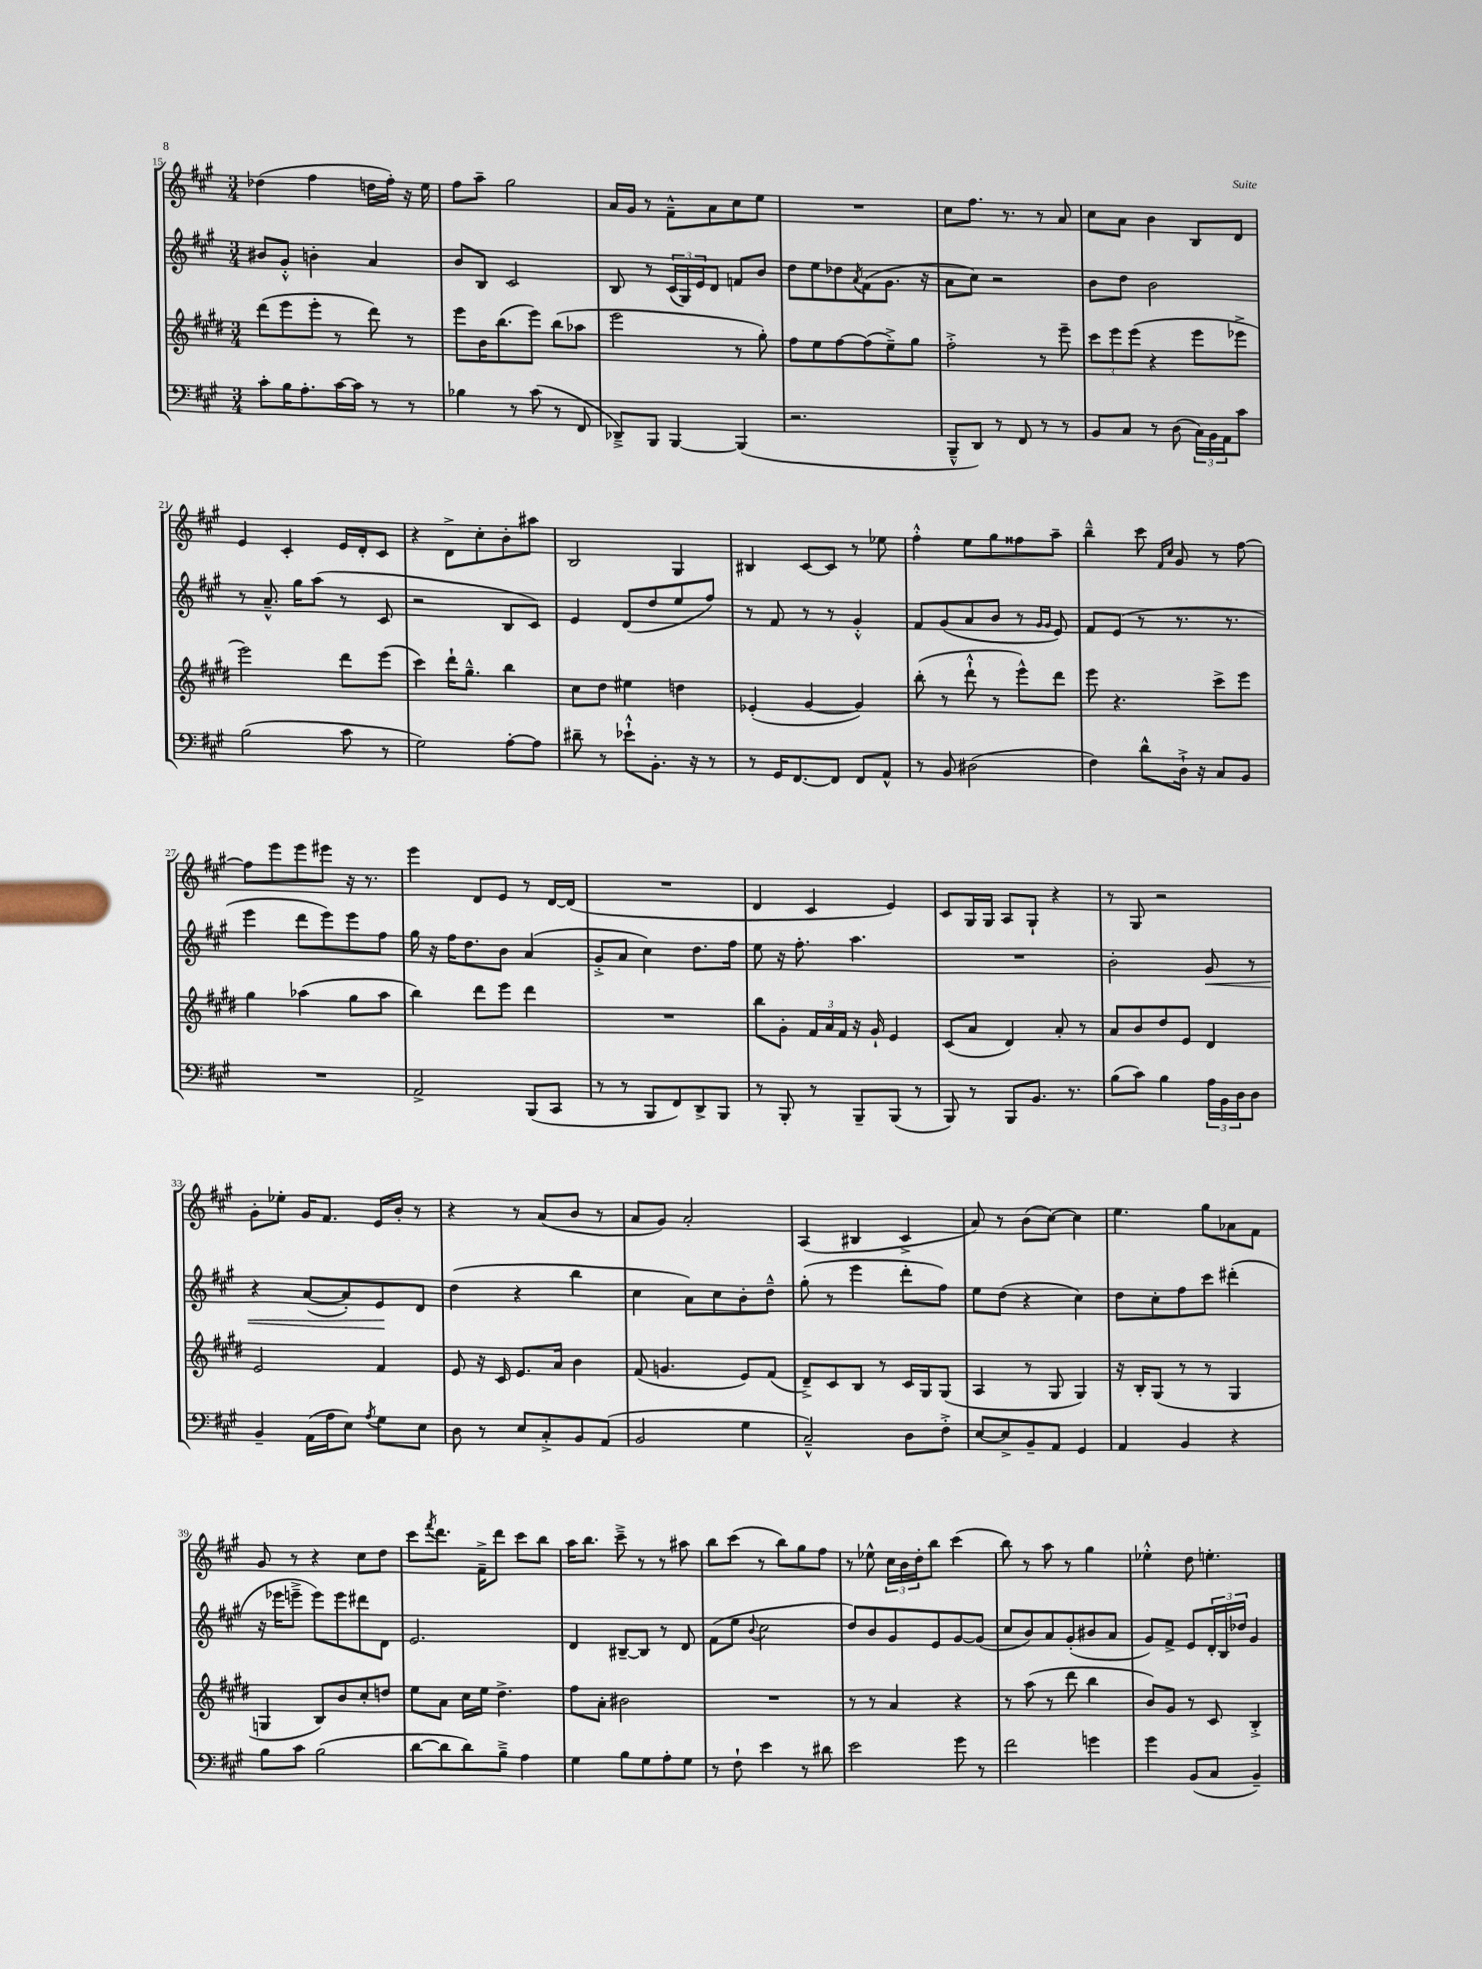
<<
\new StaffGroup <<
\new Staff = "s0" {
    \clef treble \key a \major \numericTimeSignature \time 3/4
    des''4( fis''4 d''16 fis''16-.) r16 e''16 |
    fis''8 a''8-- gis''2 |
    a'16 gis'16 r8 fis'8---^ a'8 cis''8 e''8 |
    R2. |
    cis''8 fis''8. r8. r8 a'8 |
    cis''8 a'8 b'4 b8 d'8 |
    e'4 cis'4-. e'16 d'16-. cis'8 |
    r4 d'8-> cis''8-. b'8-. ais''8 |
    b2 gis4 |
    bis4 cis'8~ cis'8 r8 ees''8 |
    fis''4-.-^ e''8 gis''8 fisis''8 a''8-- |
    b''4---^ cis'''8 \grace { fis'16 cis''16 } gis'8 r8 fis''8~ |
    fis''8 e'''8 e'''8 eis'''8 r16 r8. |
    e'''4 d'8 e'8 r8 d'16~ d'16( |
    R2. |
    d'4 cis'4 e'4) |
    cis'8 gis16 gis16 a8 gis8-! r4 |
    r8 gis8 r2 |
    gis'8-. ees''8-. gis'16 fis'8. e'16 b'16-. r8 |
    r4 r8 a'8( b'8 r8 |
    a'8 gis'8) a'2-. |
    a4( bis4 cis'4-> |
    a'8) r8 b'8( cis''8~) cis''4 |
    e''4. gis''8 aes'8 fis'8 |
    gis'8 r8 r4 cis''8 d''8 |
    cis'''8 \acciaccatura { fis'''8 } d'''8. fis'16---> d'''8 cis'''8 b''8 |
    a''16 b''8. cis'''8---> r8 r8 ais''8 |
    b''8 cis'''8( r8 b''8) gis''8 fis''8 |
    r8 ees''8-^ \tuplet 3/2 { cis''16 b'16 d''16-. } b''8 cis'''4( |
    b''8) r8 a''8 r8 gis''4 |
    ees''4-.-^ d''8 e''4.-. \bar "|." |
}
\new Staff = "s1" {
    \clef treble \key a \major \numericTimeSignature \time 3/4
    bis'8 gis'8-.-^ b'4-. a'4 |
    b'8 b8 cis'2 |
    b8 r8 \tuplet 3/2 { cis'16( gis16) e'16 } d'8 f'8 b'8 |
    d''8 e''8 des''8 \acciaccatura { a'8 } fis'8( gis'8. r16 |
    a'8 cis''8) r2 |
    b'8 d''8 b'2 |
    r8 a'8.---^ gis''16 a''8( r8 cis'8 |
    r2 b8 cis'8) |
    e'4 d'8( d''8 e''8 fis''8) |
    r8 fis'8 r8 r8 gis'4-.-^ |
    fis'8 gis'8( a'8 b'8 r8 \grace { gis'16 gis'16 } e'8) |
    fis'8 e'8( r8 r8. r8. |
    e'''4 d'''8 e'''8) e'''8 fis''8 |
    gis''16 r16 fis''16 d''8. b'8 a'4( |
    gis'8-.-> a'8 cis''4) d''8. fis''16 |
    e''8 r16 fis''8.-. a''4. |
    R2. |
    b'2-. gis'8\< r8 |
    r4 a'8~( a'8-.) e'8\! d'8 |
    d''4( r4 b''4 |
    cis''4 a'8) cis''8 b'8-. d''8---^ |
    gis''8-.( r8 e'''4 d'''8-. fis''8) |
    e''8 d''8( r4 cis''4) |
    d''8 cis''8-. fis''8 cis'''8 dis'''4-.( |
    r16 ees'''16 e'''8---> e'''8) e'''8 dis'''8 d'8 |
    e'2. |
    d'4 bis8~-- bis8 r8 d'8 |
    fis'8( e''8 \appoggiatura { b'8 } cis''2 |
    d''8) b'8 gis'8 e'8 gis'8~ gis'8( |
    cis''8 b'8) a'8 gis'8-.( bis'8 a'8 |
    gis'8) fis'8-> e'8 \tuplet 3/2 { d'16-. b16 des''16 } gis'4 \bar "|." |
}
\new Staff = "s2" {
    \clef treble \key e \major \numericTimeSignature \time 3/4
    dis'''8( e'''8 e'''8-. r8 dis'''8) r8 |
    e'''8 b'16 b''8.( e'''8) b''8( aes''8 |
    e'''2 r8 gis''8-.) |
    fis''8 e''8 fis''8~ fis''8( e''8--->) gis''8 |
    fis''2-.-> r8 e'''8-- |
    \tuplet 3/2 { cis'''8 e'''8 e'''8( } r4 e'''8 ees'''8-> |
    e'''2) dis'''8 e'''8( |
    cis'''4) dis'''16-! gis''8.---^ b''4 |
    cis''8 dis''8 eis''4 d''4 |
    ees'4-.( gis'4~ gis'4) |
    b''8-.( r8 dis'''8-!-^ r8 e'''8-^) dis'''8 |
    e'''8 r4. cis'''8-> e'''8 |
    gis''4 aes''4( gis''8 aes''8 |
    b''4) dis'''8 e'''8 dis'''4 |
    R2. |
    b''8 gis'8-. \tuplet 3/2 { fis'16 a'16 fis'16 } r16 gis'16-! e'4 |
    cis'8( a'8 dis'4) a'8-. r8 |
    a'8 b'8 dis''8 e'8 dis'4 |
    e'2 fis'4 |
    e'8 r16 cis'16 e'8. a'16 b'4 |
    fis'8( g'4. e'8) fis'8( |
    dis'8--->) cis'8 b8 r8 cis'16 gis16 gis8( |
    a4 r8 gis8 gis4) |
    r16 b16-. gis8( r8 r8 gis4 |
    g4 b8) b'8 cis''8-. d''8 |
    e''8 a'8 cis''16 e''16 dis''4.-> |
    fis''8 a'8-. bis'2 |
    R2. |
    r8 r8 a'4 r4 |
    r8 a''8( r8 dis'''8 b''4 |
    b'8) gis'8 r8 cis'8 b4-.-> \bar "|." |
}
\new Staff = "s3" {
    \clef bass \key a \major \numericTimeSignature \time 3/4
    cis'8-. b16 a8.-. cis'16~ cis'16 r8 r8 |
    bes4 r8 cis'8( r8 fis,8 |
    des,8--->) b,,8 b,,4~ b,,4( |
    r2. |
    b,,8---^ d,8) r8 fis,8 r8 r8 |
    b,8 cis8 r8 d8( \tuplet 3/2 { cis16) b,16 a,16 } cis'8 |
    b2( cis'8 r8 |
    gis2) a8~-. a8 |
    dis'8-- r8 ees'8-!-^ b,8.-. r16 r8 |
    r8 gis,16 fis,8.~ fis,8 fis,8 a,8-^ |
    r8 b,8 dis2( |
    fis4) d'8-^ d16-!-> r16 cis8 b,8 |
    R2. |
    a,2-> b,,8( cis,8 |
    r8 r8 b,,8 fis,8) d,8-> b,,8 |
    r8 b,,8-. r8 b,,8-- b,,8( r8 |
    b,,8) r8 b,,8 b,8. r8. |
    b8( cis'8) b4 \tuplet 3/2 { a16 b,16 d16 } d8 |
    b,4-- a,16( a16 e8) \acciaccatura { a8 } gis8 e8 |
    d8 r8 e8 cis8-.-> b,8 a,8( |
    b,2 gis4 |
    cis2---^) d8 fis8-.-> |
    e8~ e8-> b,8-- a,8 gis,4 |
    a,4 b,4 r4 |
    b8 cis'8 b2( |
    d'8~ d'8 d'8) b8---> a4 |
    gis4 b8 gis8 a8-. gis8 |
    r8 fis8-! e'4 r8 dis'8 |
    e'2 gis'8 r8 |
    fis'2 g'4 |
    gis'4 b,8( cis8 b,4--) \bar "|." |
}
>>
>>
\layout { \context { \Score currentBarNumber = #15 } }
